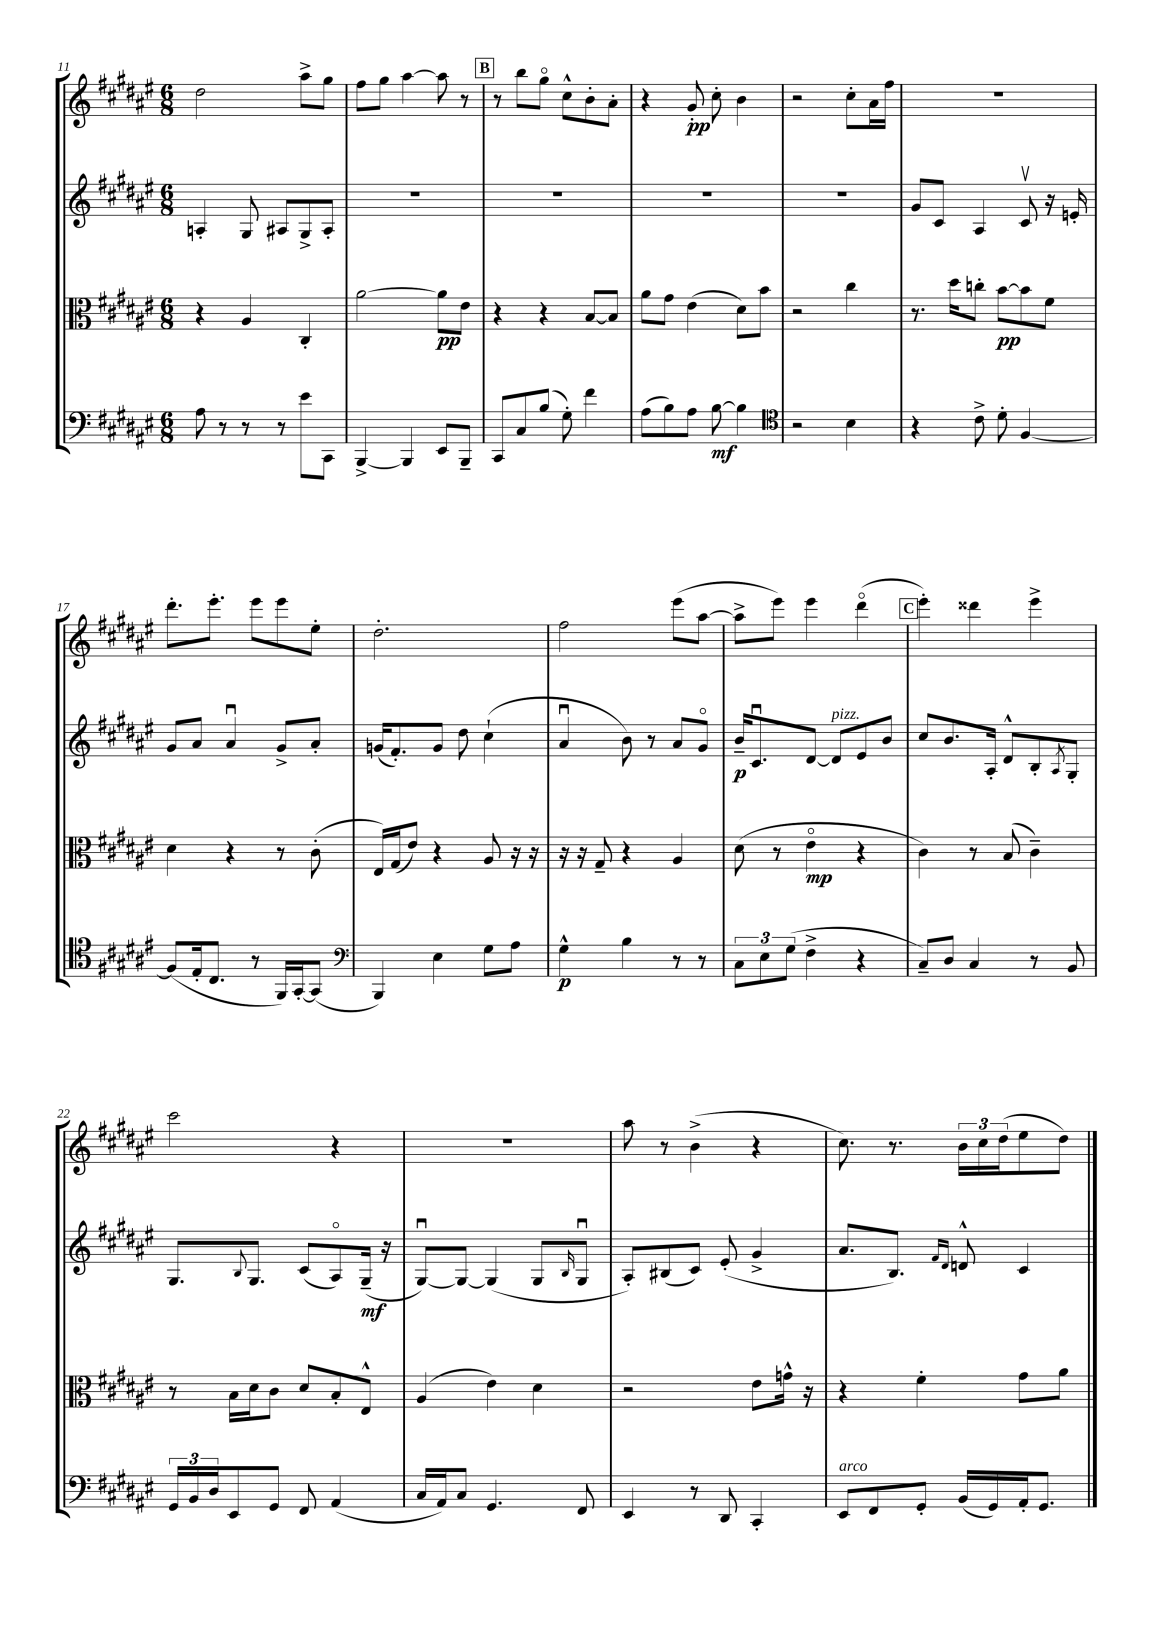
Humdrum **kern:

**kern	**kern	**kern	**kern
*staff4	*staff3	*staff2	*staff1
*clefF4	*clefC3	*clefG2	*clefG2
*k[f#c#g#d#a#e#]	*k[f#c#g#d#a#e#]	*k[f#c#g#d#a#e#]	*k[f#c#g#d#a#e#]
*M6/8	*M6/8	*M6/8	*M6/8
8A#\	4r	4A'/	2dd#\
8r	.	.	.
8r	4A#/	8G#/	.
8r	.	8A#/L	.
8e#\L	4C#'/	8G#^/	8aa#^\L
8CC#\J	.	8A#'/J	8gg#\J
=	=	=	=
[4BBB^/	[2a#\	2.r	8ff#\L
.	.	.	8gg#\J
4BBB/]	.	.	[4aa#\
8EE#/L	8a#\]L	.	8aa#\]
8BBB~/J	8e#\J	.	8r
=	=	=	=
8CC#/L	4r	2.r	8r
8C#/	.	.	8bb\L
(8B/J	4r	.	8gg#o\J
8G#'\)	.	.	8cc#^^\L
4f#\	[8B/L	.	8b'\
.	8B/]J	.	8a#'\J
=	=	=	=
(8A#\L	8a#\L	2.r	4r
8B\)	8g#\J	.	.
8A#\J	(4e#\	.	8g#'/
[8B\	.	.	8cc#'\
4B\]	8d#\L)	.	4b\
.	8b\J	.	.
=	=	=	=
*clefC4	*	*	*
2r	2r	2.r	2r
4B\	4cc#\	.	8cc#'\L
.	.	.	16a#\L
.	.	.	16ff#\JJ
=	=	=	=
4r	8.r	8g#/L	2.r
.	.	8c#/J	.
.	16dd#\LK	.	.
8c#^\	8cc'\J	4A#/	.
8d#'\	[8b\L	.	.
[4F#/	8b\]	8c#v/	.
.	8f#\J	16r	.
.	.	16e'/	.
=	=	=	=
(8F#/]L	4d#\	8g#/L	8.ddd#'\L
16E#'/k	.	8a#/J	.
8.C#/J	.	.	8.eee#'\J
.	4r	4a#u/	.
8r	.	.	8eee#\L
16FF#/LL)	8r	8g#^/L	8eee#\
[16GG#'/J	.	.	.
(8GG#/]J	(8c#'\	8a#'/J	8ee#'\J
=	=	=	=
*clefF4	*	*	*
4BBB/)	16E#/LL)	(16g/LK	2.dd#'\
.	(16G#/J	8.f#'/)	.
.	8e#/J)	.	.
4E#\	4r	8g/J	.
.	.	8dd#\	.
8G#\L	8A#/	(4cc#`\	.
8A#\J	16r	.	.
.	16r	.	.
=	=	=	=
4G#^^\	16r	4a#u/	2ff#\
.	16r	.	.
.	8G#~/	.	.
4B\	4r	8b\)	.
.	.	8r	.
8r	4A#/	8a#/L	(8eee#\L
8r	.	8g#o/J	[8aa#\J
=	=	=	=
12C#\L	(8d#\	16b~/LK	8aa#^\]L
.	.	8.c#u/	.
12E#\	.	.	.
.	8r	.	8eee#\J)
(12G#\J	.	.	.
4F#^\	4e#o\	[8d#/J	4eee#\
.	.	8d#/]L	.
4r	4r	8e#/	(4ddd#o\
.	.	8b/J	.
=	=	=	=
8C#~/L)	4c#\)	8cc#/L	4eee#'\)
8D#/J	.	8.b/	.
4C#/	8r	.	4ddd##\
.	.	16A#'/Jk	.
.	(8B/	8d#^^/L	.
8r	4c#~\)	8B'/	4eee#^\
.	.	8qA#/	.
8BB/	.	8G#'/J	.
=	=	=	=
24GG#/LL	8r	8.G#/L	2ccc#\
24BB/	.	.	.
24D#/J	.	.	.
8EE#/	16B\LL	.	.
.	.	8qqB/	.
.	16d#\J	8.G#/J	.
8GG#/J	8c#\J	.	.
8FF#/	8d#/L	(8c#/L	.
(4AA#/	8B'/	8A#o/)	4r
.	8E#^^/J	(16G#~/Jk	.
.	.	16r	.
=	=	=	=
16C#/LL	(4A#/	[8G#u/L)	2.r
16AA#/J)	.	.	.
8C#/J	.	8G#/_J	.
4.GG#/	4e#\)	(4G#/]	.
.	4d#\	8G#/L	.
.	.	16qqB/	.
8FF#/	.	8G#u/J	.
=	=	=	=
4EE#/	2r	8A#'/L)	8aa#\
.	.	(8B#/	8r
8r	.	8c#/J)	(4b^\
8DD#/	.	(8e#'/	.
4CC#'/	8e#\L	4g#^/	4r
.	16g^^\Jk	.	.
.	16r	.	.
=	=	=	=
8EE#/L	4r	8.a#/L	8.cc#\)
8FF#/	.	.	.
.	.	8.B/J)	8.r
8GG#'/J	4f#'\	.	.
.	.	16qqf#/LL	.
.	.	16qqd#/JJ	.
(16BB/LL	.	8d^^/	24b\LL
.	.	.	24cc#\
16GG#/)	.	.	.
.	.	.	(24dd#\J
16AA#'/J	8g#\L	4c#/	8ee#\
8.GG#/J	.	.	.
.	8a#\J	.	8dd#\J)
==	==	==	==
*-	*-	*-	*-
